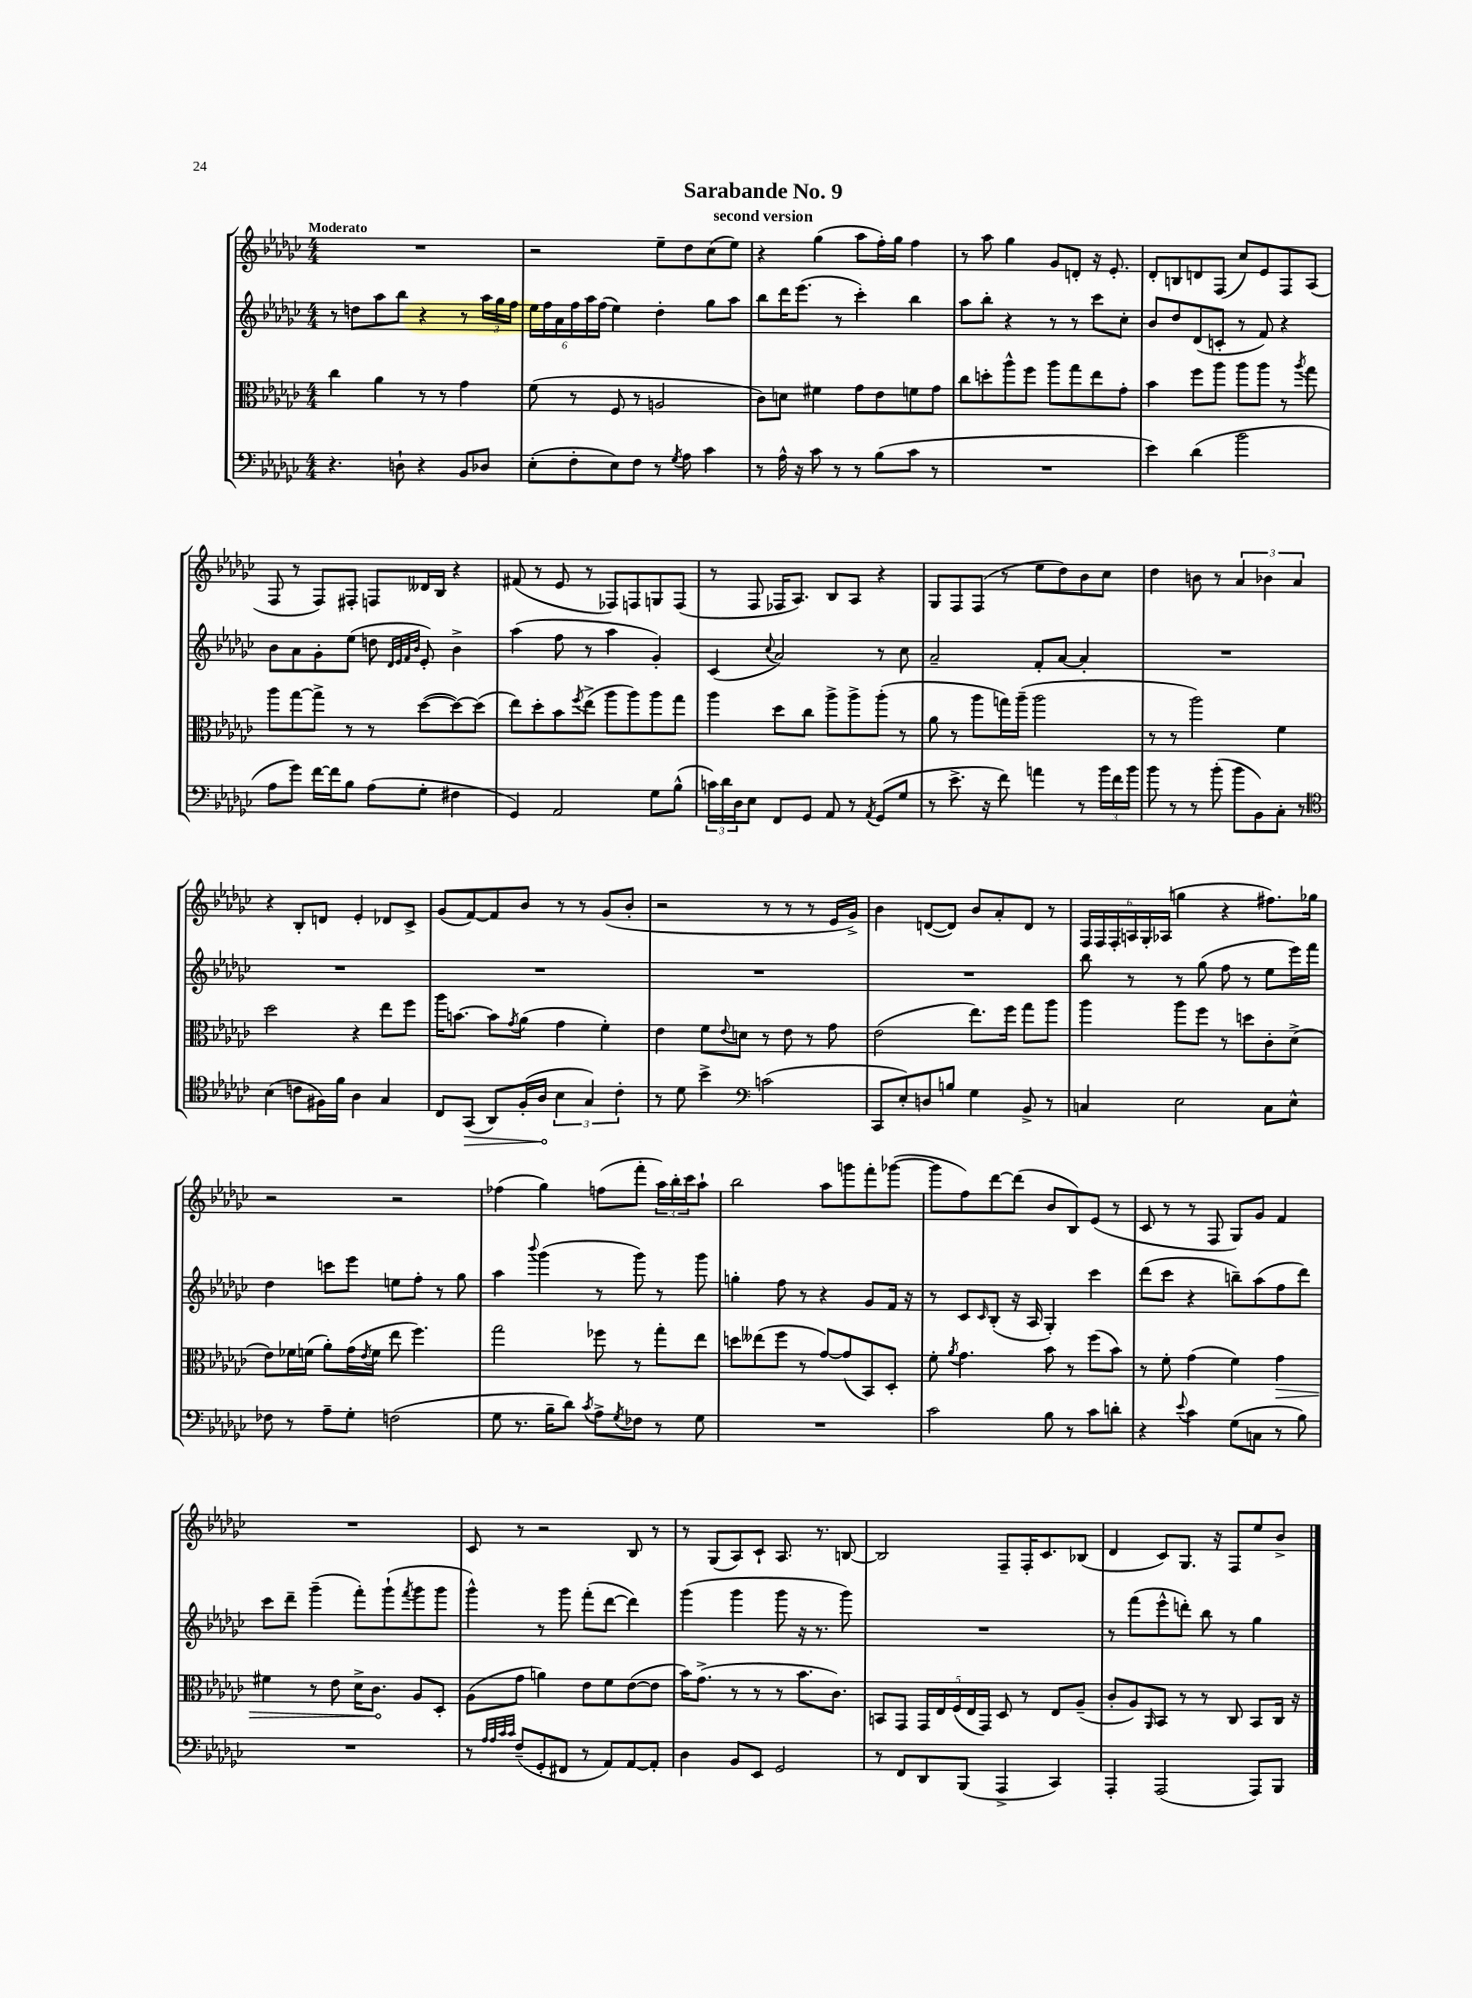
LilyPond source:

\header { title = "Sarabande No. 9" subtitle = "second version" }
<<
\new StaffGroup <<
\new Staff = "s0" {
    \clef treble \key ges \major \numericTimeSignature \time 4/4 \tempo "Moderato"
    R1 |
    r2 ees''8-- des''8 ces''8( ees''8) |
    r4 ges''4( aes''8 f''16-.) ges''16 f''4 |
    r8 aes''8 ges''4 ges'8 d'8-. r16 ees'8.-. |
    des'8-. b8 d'8 f8( ces''8) ees'8 f8 aes8( |
    f8 r8 f8) fis8-. f8 deses'16 bes16 r4 |
    fis'8( r8 ees'8 r8 fes8) f8 g8 f8( |
    r8 f8 fes16 aes8.) bes8 aes8 r4 |
    ges8 f8 f8( r8 ees''8 des''8) bes'8 ces''8 |
    des''4 b'8 r8 \tuplet 3/2 { aes'4 bes'4 aes'4 } |
    r4 bes8-. d'8 ees'4-. des'8 ces'8-> |
    ges'8( f'8~) f'8 bes'8 r8 r8 ges'8( bes'8-. |
    r2 r8 r8 r8 ees'16 ges'16->) |
    bes'4 d'8~( d'8) bes'8 aes'8-. d'8 r8 |
    \tuplet 6/4 { f16 f16 f16-. a16 ges16-. aes16( } g''4 r4 fis''8.) ges''16 |
    r2 r2 |
    fes''4( ges''4) f''8( f'''8-. \tuplet 3/2 { aes''16) bes''16-. ces'''16 } aes''8-! |
    bes''2 aes''8 g'''8 f'''8-. ges'''8~( |
    ges'''8 f''8) des'''8~ des'''8( bes'8 bes8) ees'8( r8 |
    ces'8 r8 r8 f8 ges8) ges'8 f'4 |
    R1 |
    ces'8 r8 r2 bes8 r8 |
    r8 ges8( aes8) ces'8-! aes8. r8. b8~ |
    b2 f8-- f16-. ces'8. bes8( |
    des'4 ces'8) ges8. r16 f8 ees''8 bes'8-> \bar "|." |
}
\new Staff = "s1" {
    \clef treble \key ges \major \numericTimeSignature \time 4/4
    r8 d''8 aes''8 bes''8 r4 r8 \tuplet 3/2 { aes''16 ges''16 f''16 } |
    \tuplet 6/4 { ees''16 f''16 aes'16 f''16 aes''16 f''16( } ees''4) des''4-. ges''8 aes''8 |
    bes''8 des'''16 ees'''8.( r8 ces'''4-.) bes''4 |
    aes''8 bes''8-. r4 r8 r8 ces'''8 ces''8-. |
    bes'8 des''8 des'8( c'8-. r8 f'8) r4 |
    bes'8 aes'8 ges'8-. ees''8( d''8 \grace { des'32 ees'32 f'32 bes'32 } ees'8-.) bes'4-> |
    aes''4( f''8 r8 aes''4 ges'4-.) |
    ces'4( \appoggiatura { ces''8 } aes'2) r8 ces''8 |
    aes'2-- f'8-. aes'8~ aes'4-. |
    R1 |
    R1 |
    R1 |
    R1 |
    R1 |
    bes''8 r8 r8 ges''8( f''8 r8 ees''8 ees'''16) f'''16 |
    des''4 c'''8 ees'''8 e''8 f''8-. r8 ges''8 |
    aes''4 \appoggiatura { bes'''8 } ges'''4( r8 ges'''8) r8 ges'''8 |
    g''4-. f''8 r8 r4 ges'8 f'16 r16 |
    r8 ces'8 \grace { ces'16 } bes8-.( r16 aes16 ges4-.) ces'''4 |
    des'''8( ces'''8 r4 b''8--) aes''8( f''8 des'''8) |
    ces'''8 des'''8-- ges'''4--( f'''8-.) ges'''8-!( \acciaccatura { f'''8 } ges'''8 ges'''8 |
    ges'''4-^) r8 ges'''8 f'''8-.( des'''8~ des'''4) |
    ges'''4( ges'''4 ges'''8 r16 r8. ges'''8) |
    R1 |
    r8 f'''8( ees'''8-^ d'''8-.) bes''8 r8 ges''4 \bar "|." |
}
\new Staff = "s2" {
    \clef alto \key ges \major \numericTimeSignature \time 4/4
    ces''4 aes'4 r8 r8 ges'4 |
    f'8( r8 f8 r8 a2 |
    ces'8) d'8 fis'4 ges'8 ees'8 f'8 ges'8 |
    ces''8 d''8-. aes''8-^ f''8 aes''8 ges''8 ees''8 ges'8-. |
    bes'4 f''8 aes''8 aes''8 aes''8 r8 \acciaccatura { aes''8 } ges''8 |
    aes''8 ges''8~ ges''8-> r8 r8 des''8~( des''8~) des''8( |
    ees''8) des''8-. bes'8 \acciaccatura { f''8 } ees''8->( aes''8 aes''8) aes''8 ges''8 |
    aes''4 des''8 ces''8 aes''8-> aes''8-> aes''8-.( r8 |
    aes'8 r8 aes''8 g''16) aes''16--( aes''2 |
    r8 r8 aes''2) f'4 |
    des''2 r4 ees''8 f''8 |
    aes''16 b'8.~ b'8 \acciaccatura { ges'8 } aes'8( ges'4 f'4-.) |
    ees'4 f'8 \appoggiatura { ees'8 } d'8 r8 ees'8 r8 ges'8 |
    ees'2( ees''8.) f''16 ges''8 aes''8 |
    aes''4 aes''8 f''8 r8 d''8 ces'8-. des'8->( |
    ees'8) fes'16 f'16( aes'8-.) ges'16( \acciaccatura { ees'8 } f'16 ees''8 f''4.) |
    ges''2 fes''8 r8 ges''8-. ees''8 |
    d''8 eeses''8( f''8 r8 ges'8~) ges'8( bes,8) des8-. |
    f'8-. \acciaccatura { aes'8 } ges'4. bes'8 r8 f''8( bes'8) |
    r8 f'8-. ges'4( f'4) \once \override Hairpin.circled-tip = ##t ges'4\> |
    fis'4 r8 ees'8 des'16-> ces'8.\! aes8 des8-. |
    aes8( ges'8 a'4) ees'8 f'8 ees'8~( ees'8 |
    bes'16) ges'8.->( r8 r8 r8 bes'8. ces'8.) |
    b,8 ges,8 \tuplet 5/4 { ges,16 ees16 f16( ees16 ges,16) } des8 r8 ees8 aes8--( |
    ces'8-. aes8) \grace { aes,16 } bes,8 r8 r8 ces8 bes,8 ces16 r16 \bar "|." |
}
\new Staff = "s3" {
    \clef bass \key ges \major \numericTimeSignature \time 4/4
    r4. d8-! r4 bes,8 des8 |
    ees8-.( f8-. ees8) f8 r8 \acciaccatura { ges8 } aes8 ces'4 |
    r8 aes16-^ r16 ces'8 r8 r8 bes8( ces'8 r8 |
    R1 |
    ees'4) des'4( bes'2 |
    aes8 ges'8) f'16~ f'16 bes8 aes8( ges8-. fis4 |
    ges,4) aes,2 ges8 bes8-^( |
    \tuplet 3/2 { c'16) des'16 des16 } ees8 f,8 ges,8 aes,8 r8 \acciaccatura { aes,8 } ges,8( ges8 |
    r8 ees'8.-> r16 f'8) a'4 r8 \tuplet 3/2 { bes'16 f'16 bes'16 } |
    bes'8 r8 r8 bes'8-.( bes'8 bes,8) ces8-. r8 |
    \clef tenor bes4( c'8 fis16) f'16 aes4 ges4 |
    ces8 \once \override Hairpin.circled-tip = ##t ges,8\>( aes,8) f16-.( aes16\! \tuplet 3/2 { bes4 ges4) ces'4-. } |
    r8 des'8 bes'4-> \clef bass c'2( |
    ces,8 ees8-.) d8 b8 ges4 bes,8-> r8 |
    c4 ees2 c8 ees8-^ |
    fes8 r8 aes8-- ges8-. f2( |
    ges8 r8. bes16-- des'8) \acciaccatura { ces'8 } aes8-> \acciaccatura { ges8 } fes8 r8 ges8 |
    R1 |
    ces'2 bes8 r8 ces'8 d'8-. |
    r4 \appoggiatura { ees'8 } ces'4 ges8( c8 r8 bes8) |
    R1 |
    r8 \grace { aes32 aes32 ces'32 ces'32 } f8--( ges,8-. fis,8 r8 aes,8) aes,8~ aes,8-. |
    des4 bes,8 ees,8 ges,2 |
    r8 f,8 des,8 bes,,8( aes,,4-> ces,4) |
    aes,,4-. aes,,2( aes,,8) bes,,8 \bar "|." |
}
>>
>>
\layout { \context { \Score \remove "Bar_number_engraver" } }
